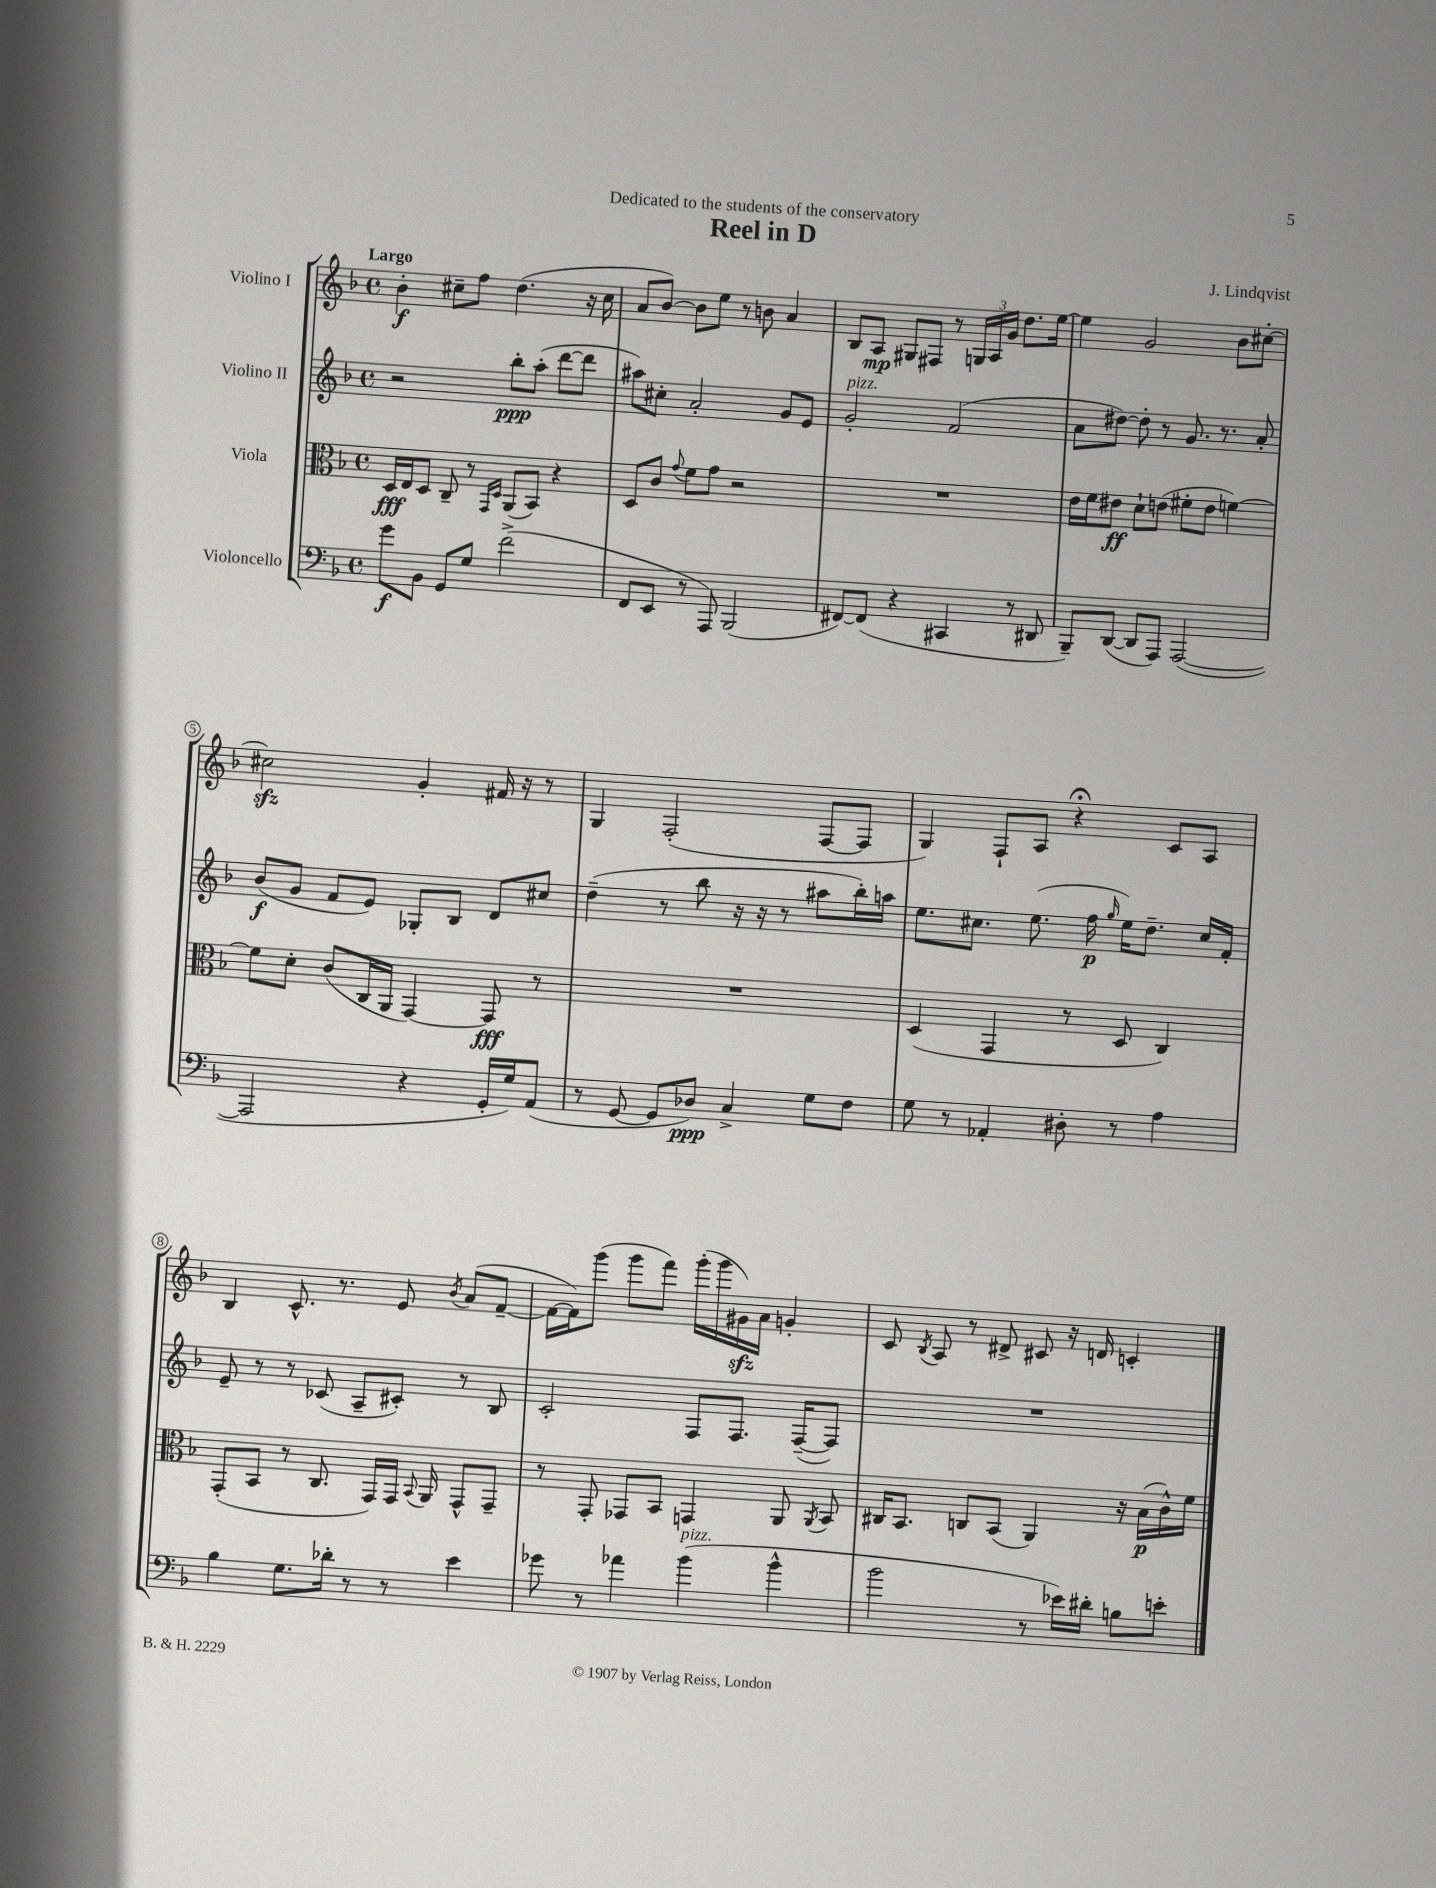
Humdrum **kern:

**kern	**kern	**kern	**kern
*staff4	*staff3	*staff2	*staff1
*clefF4	*clefC3	*clefG2	*clefG2
*k[b-]	*k[b-]	*k[b-]	*k[b-]
*M4/4	*M4/4	*M4/4	*M4/4
*met(c)	*met(c)	*met(c)	*met(c)
8g	16D	2r	4b-'
.	16E	.	.
8BB-	8D	.	.
8GG	8C~	.	8cc#~
8G	8r	.	8ff
.	16qqGG	.	.
.	16qqD	.	.
(2f^	(8AA	8bb-'	(4.dd
.	8BB-)	(8aa'	.
.	4r	[8ddd	.
.	.	8ddd]	16r
.	.	.	16cc#
=	=	=	=
8FF	8D	8aa#)	8a
8EE	8c	8cc#'	[8b-)
.	8qqg	.	.
8r	8f	2a'	8b-]
8AAA)	8g	.	8ee
(2BBB-	2r	.	8r
.	.	.	8b
.	.	8g	4a
.	.	8e	.
=	=	=	=
[8FF#)	1r	2g'	8B-
(8FF#]	.	.	8A
4r	.	.	8G#
.	.	.	8F#
4CC#	.	(2f	8r
.	.	.	24G
.	.	.	24A
.	.	.	24g
8r	.	.	8.dd
8DD#	.	.	.
.	.	.	[16ee
=	=	=	=
8BBB-~)	16e	8a	4ee]
.	16f	.	.
([8DD	8e#	[8dd#)	.
8DD]	8d`	8dd#']	2g
8AAA)	(8e	8r	.
([2AAA	8f#'	8.g	.
.	8e	.	.
.	.	8.r	.
.	[4f)	.	8b-
.	.	8a'	[8cc#'
=	=	=	=
2AAA]	8f]	(8b-	2cc#]
.	8d'	8g	.
.	(8c	8f	.
.	16C	8e)	.
.	16AA	.	.
4r	[4GG)	8G-'	4g'
.	.	8B-	.
16GG'	8GG]	8d	16f#
16G)	.	.	16r
(8AA	8r	8cc#	8r
=	=	=	=
8r	1r	(4dd~	4G
[8GG	.	.	.
8GG]	.	8r	(2F'
8D-)	.	8bb-	.
4C^	.	16r	.
.	.	16r	.
.	.	8r	.
8G	.	8aa#	[8F
8F	.	16bb-')	8F]
.	.	16aa	.
=	=	=	=
8G	(4D	8.ee	4G)
8r	.	.	.
.	.	8.cc#	.
4AA-'	4GG	.	8F`
.	.	(8.ee	8A
8D#'	8r	.	4r;
.	.	16ff	.
.	.	16qqgg	.
8r	8D	16ee)	.
.	.	8.dd~	.
4A	4C)	.	8c
.	.	16cc#	8A
.	.	16f'	.
=	=	=	=
4B-	(8GG'	8e~	4B-
.	8BB-	8r	.
8.G	8r	8r	8.c^^
.	8.C	(8c-	.
16d-'	.	.	8.r
8r	.	8A~	.
.	16GG)	.	.
8r	16GG	8c#')	8e
.	8qqBB-	.	.
.	16AA	.	.
.	.	.	8qb-
4e	8GG^^	8r	(8a
.	8GG~	8B-	[8f~
=	=	=	=
8g-	8r	2c'	16f_
.	.	.	16f])
8r	8GG'	.	(8ggg
4a-	8GG-	.	8ggg
.	8BB-	.	8fff)
(4b-	4GG	8F	(16ggg'
.	.	.	16ggg
.	.	8.F	16g#)
.	.	.	16a
4b-^^	8AA	.	4g'
.	.	([16F~	.
.	8qAA	.	.
.	8BB-	8F])	.
=	=	=	=
2b-	16C#	1r	8c
.	8.BB-	.	.
.	.	.	8qB-
.	.	.	8A
.	8C	.	8r
.	(8BB-	.	8d#^
8r	4AA)	.	8c#
16e-)	.	.	16r
16d#'	.	.	16d
8B	16r	.	4c'
.	(16B-	.	.
8e'	16c^^)	.	.
.	16f	.	.
==	==	==	==
*-	*-	*-	*-
